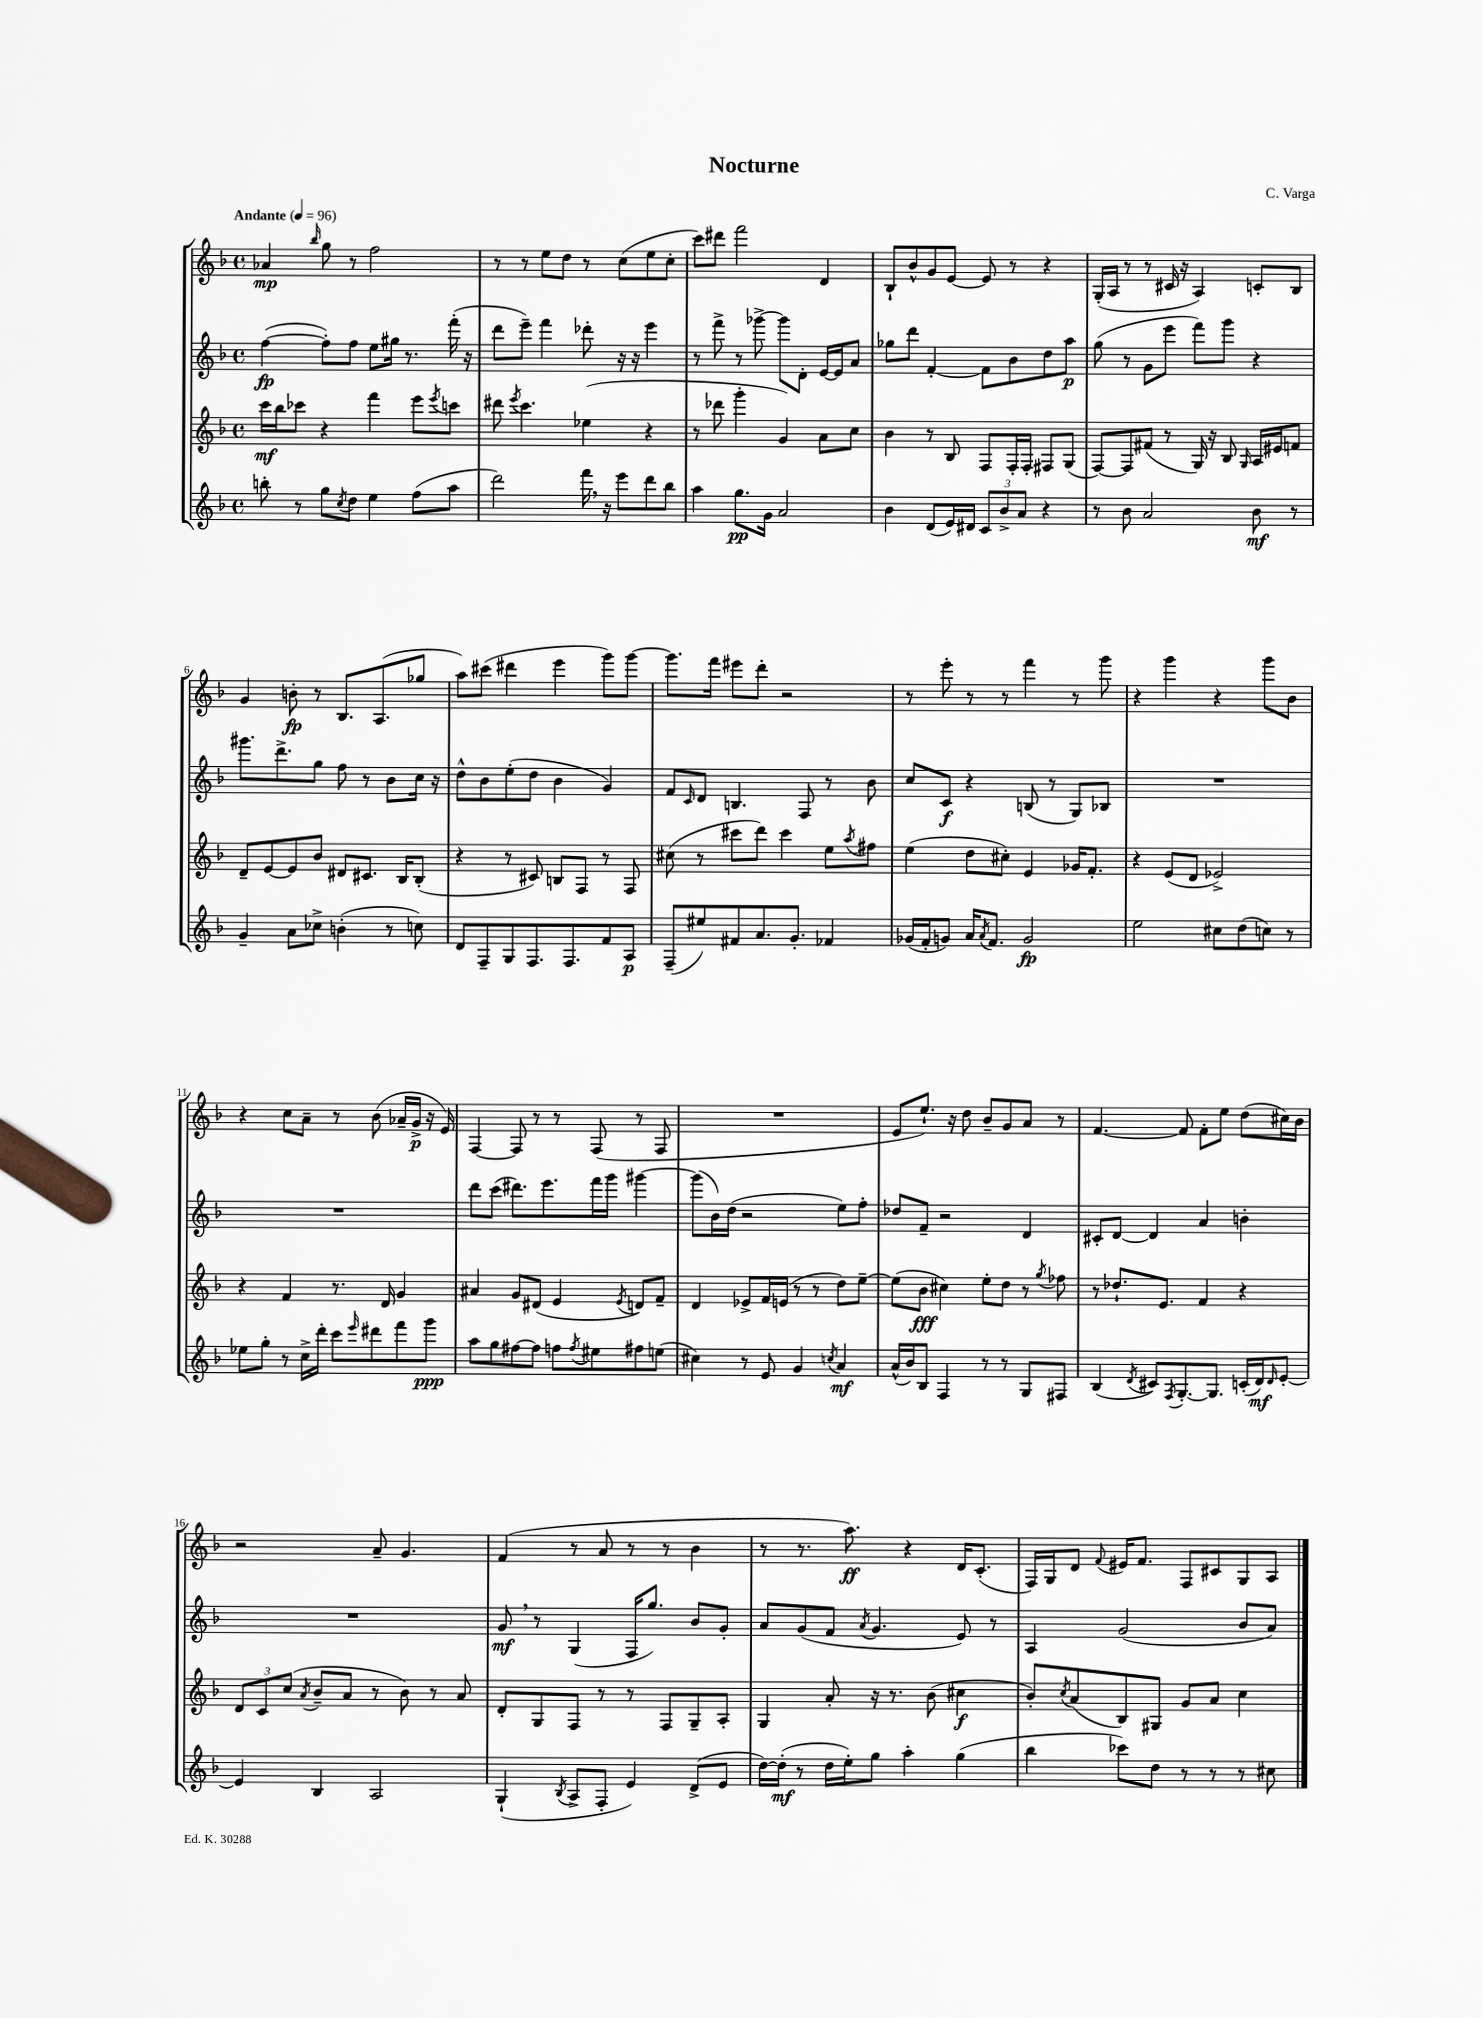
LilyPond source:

\header { title = "Nocturne" composer = "C. Varga" }
<<
\new StaffGroup <<
\new Staff = "s0" {
    \clef treble \key f \major \defaultTimeSignature \time 4/4 \tempo "Andante" 4 = 96
    aes'4\mp \grace { bes''16 } g''8 r8 f''2 |
    r8 r8 e''8 d''8 r8 c''8( e''8 c''8-. |
    c'''8) dis'''8 f'''2 d'4 |
    bes8-! bes'8-^ g'8 e'8~ e'8 r8 r4 |
    g16-.( a16 r8 r8 cis'16 r16 a4) c'8-. bes8 |
    g'4 b'8-.\fp r8 bes8. a8.( ges''8 |
    a''8) cis'''8( dis'''4 e'''4 g'''8) g'''8~ |
    g'''8. f'''16 eis'''8 d'''8-. r2 |
    r8 e'''8-. r8 r8 f'''4 r8 g'''8 |
    r4 g'''4 r4 g'''8 bes'8 |
    r4 c''8 a'8-- r8 bes'8( aes'16-- g'16->\p r16 e'16) |
    f4~ f8 r8 r8 f8( r8 f8 |
    R1 |
    e'8 e''8.-!) r16 d''8 bes'8-- g'8 a'8 r8 |
    f'4.~ f'8 f'8-. e''8 d''8( cis''16) bes'16 |
    r2 a'8-- g'4. |
    f'4( r8 a'8 r8 r8 bes'4 |
    r8 r8. a''8.\ff) r4 d'16 c'8.-.( |
    f16) g16 d'8 \appoggiatura { f'8 } eis'16 f'8. f8 cis'8 g8 a8 \bar "|." |
}
\new Staff = "s1" {
    \clef treble \key f \major \defaultTimeSignature \time 4/4
    f''4~\fp( f''8-.) f''8 e''8 gis''16 r8. f'''16-.( r16 |
    d'''8 e'''8--) f'''4 des'''8-. r16 r16 e'''4 |
    r8 f'''8-> r8 ges'''8~-> ges'''8 d'8-. e'16~ e'16 a'8 |
    ges''8 d'''8 f'4~-. f'8 bes'8 d''8 a''8\p |
    g''8( r8 g'8 e'''8 f'''8) g'''8 r4 |
    gis'''8. d'''8.-> g''8 f''8 r8 bes'8 c''16 r16 |
    d''8-^ bes'8 e''8-.( d''8 bes'4 g'4) |
    f'8 \grace { c'16 } d'8 b4. f8 r8 bes'8 |
    c''8 c'8\f r4 b8( r8 g8) bes8 |
    R1 |
    R1 |
    d'''8 c'''8( dis'''8.) e'''8. f'''16 g'''16 gis'''4~ |
    gis'''8( bes'16) d''16( r2 e''8) f''8-. |
    des''8 f'8-- r2 d'4 |
    cis'8-. d'8~ d'4 a'4 b'4-. |
    R1 |
    g'8\mf \breathe r8 g4( f16 g''8.) bes'8 g'8-. |
    a'8 g'8( f'8 \acciaccatura { a'8 } g'4. e'8) r8 |
    a4 g'2( bes'8 a'8) \bar "|." |
}
\new Staff = "s2" {
    \clef treble \key f \major \defaultTimeSignature \time 4/4
    c'''16\mf bes''16 ces'''8 r4 f'''4 e'''8 \acciaccatura { e'''8 } c'''8 |
    dis'''8 \acciaccatura { e'''8 } c'''4. ees''4( r4 |
    r8 des'''8 g'''4-. g'4) a'8 c''8 |
    bes'4 r8 bes8 f8 f16-. f16-. fis8 g8( |
    f8~) f8 fis'8( r8 g16) r16 bes8 \grace { g16 } a16 eis'16 f'8 |
    d'8-- e'8~ e'8 bes'8 dis'8 cis'8. bes16 bes8-.( |
    r4 r8 cis'8) b8 f8 r8 f8 |
    cis''8( r8 cis'''8 d'''8) cis'''4 e''8 \acciaccatura { a''8 } fis''8 |
    e''4( d''8 cis''8-.) e'4 ges'16 f'8.-. |
    r4 e'8( d'8 ees'2->) |
    r4 f'4 r8. d'16 g'4 |
    ais'4 g'8 dis'8( e'4 \acciaccatura { e'8 } d'8) f'8-- |
    d'4 ees'8-> f'16 e'16( r8 r8 d''8) e''8~-- |
    e''8( bes'8\fff cis''4) e''8-. d''8 r8 \acciaccatura { g''8 } fes''8 |
    r8 des''8.-! e'8. f'4 r4 |
    \tuplet 3/2 { d'8 c'8 c''8( } \acciaccatura { a'8 } bes'8-- a'8 r8 bes'8) r8 a'8 |
    d'8-. g8 f8 r8 r8 f8 g8-- a8-. |
    g4 a'8-. r16 r8. bes'8( cis''4\f |
    bes'8-.) \acciaccatura { c''8 } a'8( bes8) gis8 g'8 a'8 c''4 \bar "|." |
}
\new Staff = "s3" {
    \clef treble \key f \major \defaultTimeSignature \time 4/4
    b''8-. r8 g''8 \acciaccatura { c''8 } d''8 e''4 f''8( a''8 |
    d'''2) f'''16 \breathe r16 e'''8 d'''8 bes''8 |
    a''4 g''8.\pp g'16 a'2 |
    bes'4 d'8( e'16) dis'16 \tuplet 3/2 { c'8 bes'8-> a'8 } r4 |
    r8 bes'8 a'2 bes'8\mf r8 |
    g'4-- a'8 ces''8-> b'4-.( r8 c''8) |
    d'8 f8-- g8 f8. f8. f'8 a8\p |
    f8--( eis''8) fis'8 a'8. g'8.-. fes'4 |
    ges'16( f'16-. g'8) a'16 \acciaccatura { a'8 } f'8. g'2\fp |
    e''2 cis''8 d''8( c''8) r8 |
    ees''8 g''8-. r8 c''16-> d'''16-. c'''8 \grace { e'''16 } dis'''8 f'''8 g'''8\ppp |
    a''8 g''8 fis''8~ fis''8 f''8 \acciaccatura { f''8 } eis''8 fis''8 e''8( |
    cis''4) r8 e'8 g'4 \acciaccatura { c''8 } a'4\mf |
    a'16-^( bes'16) bes8 f4 r8 r8 g8 fis8 |
    bes4( \acciaccatura { d'8 } cis'8) \acciaccatura { f8 } g8.~-. g8. c'16-.( d'16\mf) \grace { d'16 } e'8~-. |
    e'4 bes4 a2 |
    g4-!( \acciaccatura { bes8 } a8-> f8-. e'4) d'8->( e'8 |
    d''16~) d''16-.\mf( r8 d''16 e''16-.) g''8 a''4-. g''4( |
    bes''4 ces'''8) d''8 r8 r8 r8 cis''8 \bar "|." |
}
>>
>>
